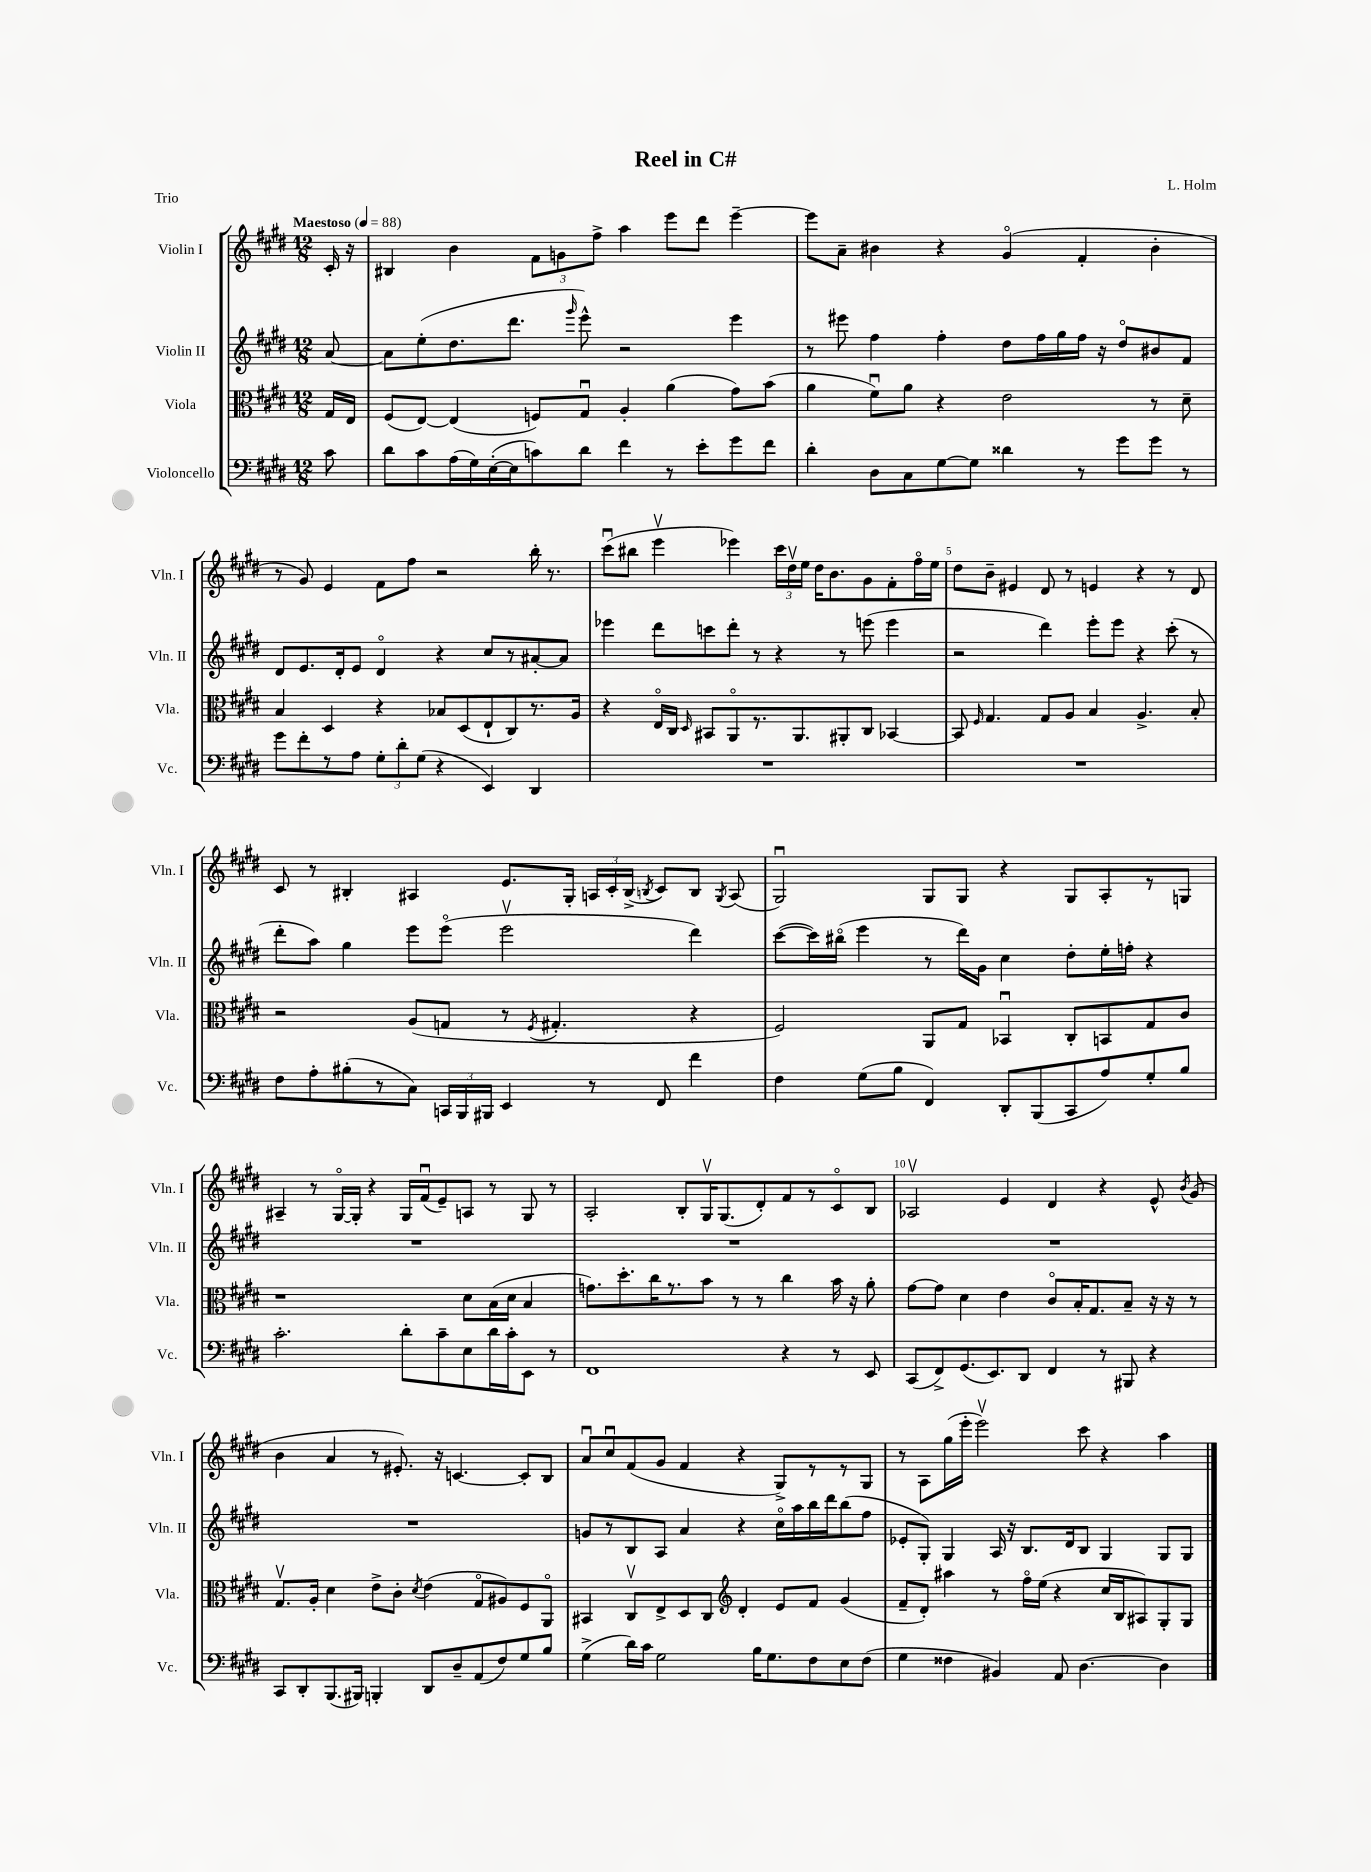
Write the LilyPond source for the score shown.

\header { title = "Reel in C#" composer = "L. Holm" piece = "Trio" }
<<
\new StaffGroup <<
\new Staff = "s0" \with { instrumentName = "Violin I" shortInstrumentName = "Vln. I" } {
    \clef treble \key e \major \numericTimeSignature \time 12/8 \partial 8 \tempo "Maestoso" 4 = 88
    \autoBeamOff cis'16-. r16 |
    bis4 b'4 \tuplet 3/2 { fis'8[ g'8 fis''8]-> } a''4 e'''8[ dis'''8] e'''4~-- |
    e'''8[ a'8]-- bis'4 r4 gis'4\flageolet( fis'4-. bis'4-. |
    r8 gis'8) e'4 fis'8[ fis''8] r2 b''16-. r8. |
    cis'''8[\downbow( bis''8] e'''4\upbow ees'''4) \tuplet 3/2 { cis'''16[ dis''16\upbow e''16] } dis''16[ b'8. gis'8 fis'8-. fis''16\flageolet e''16] |
    dis''8[ b'8]-- eis'4 dis'8 r8 e'4 r4 r8 dis'8 |
    cis'8 r8 bis4-. ais4 e'8.[ gis16]-. \tuplet 3/2 { a16[ cis'16-. bis16]->( } \acciaccatura { b8 } cis'8[) b8] \acciaccatura { gis8 } a8( |
    gis2\downbow) gis8[ gis8] r4 gis8[ a8-. r8 g8] |
    ais4-- r8 gis16[~\flageolet gis16]-. r4 gis16[ fis'16\downbow( e'8--) a8] r8 gis8 r8 |
    a2-. b8[-. gis16\upbow gis8.( dis'8-.) fis'8 r8 cis'8\flageolet b8] |
    aes2\upbow e'4 dis'4 r4 e'8-^ \acciaccatura { b'8 } gis'8( |
    b'4 a'4 r8 eis'8.-.) r16 c'4.~ c'8[-. b8] |
    a'8[\downbow cis''8\downbow fis'8( gis'8] fis'4 r4 gis8[->) r8 r8 gis8] |
    r8 a8[ gis''16( e'''16]-. e'''2\upbow) cis'''8 r4 a''4 \bar "|." |
}
\new Staff = "s1" \with { instrumentName = "Violin II" shortInstrumentName = "Vln. II" } {
    \clef treble \key e \major \numericTimeSignature \time 12/8 \partial 8
    \autoBeamOff a'8~ |
    a'8[ e''8-.( dis''8. dis'''8.] \grace { gis'''16 } e'''8-^) r2 e'''4 |
    r8 eis'''8 fis''4 fis''4-. dis''8[ fis''16 gis''16 fis''16] r16 dis''8[\flageolet bis'8 fis'8] |
    dis'8[ e'8. dis'16-. e'8] dis'4\flageolet r4 cis''8[ r8 ais'8~-. ais'8] |
    ees'''4 dis'''8[ c'''8 dis'''8]-. r8 r4 r8 e'''8( e'''4 |
    r2 dis'''4) e'''8[-. e'''8] r4 cis'''8-.( r8 |
    dis'''8[-. a''8]) gis''4 e'''8[ e'''8]\flageolet( e'''2\upbow dis'''4) |
    cis'''8[~( cis'''16) bis''16]\flageolet( e'''4 r8 dis'''16[) gis'16] cis''4 dis''8[-. e''16-. f''16]-. r4 |
    R1. |
    R1. |
    R1. |
    R1. |
    g'8[ r8 b8 a8] a'4 r4 cis''16[\flageolet a''16 b''16 dis'''16 b''8( fis''8] |
    ees'8[-. gis8]-.) gis4 a16 r16 b8.[ dis'16 b8] gis4 gis8[ gis8] \bar "|." |
}
\new Staff = "s2" \with { instrumentName = "Viola" shortInstrumentName = "Vla." } {
    \clef alto \key e \major \numericTimeSignature \time 12/8 \partial 8
    \autoBeamOff gis16[ e16] |
    fis8[( e8]~) e4( f8[) gis8]\downbow a4-. a'4( gis'8[) b'8]( |
    a'4 fis'8[\downbow) a'8] r4 e'2 r8 dis'8-- |
    b4 dis4 r4 bes8[ dis8( e8-! cis8) r8. a16] |
    r4 e16[\flageolet cis16] \grace { dis16 } bis,8[ a,8\flageolet r8. a,8. ais,8-. cis8] bes,4~ |
    bes,8 \grace { fis16 } gis4. gis8[ a8] b4 a4.-> b8-. |
    r2 a8[( g8] r8 \acciaccatura { fis8 } gis4.-. r4 |
    fis2) a,8[ gis8] bes,4\downbow cis8[-. b,8 gis8 cis'8] |
    r1 dis'8[ b16( dis'16] b4 |
    g'8.[) dis''8.-. cis''16 r8. b'8] r8 r8 cis''4 b'16 r16 a'8-. |
    gis'8[~ gis'8] dis'4 e'4 cis'8[\flageolet b16-. gis8. b8]-- r16 r16 r8 |
    gis8.[\upbow a16]-. dis'4 e'8[-> cis'8]-. \acciaccatura { dis'8 } e'4( gis8[\flageolet ais8) fis8 a,8]\flageolet |
    bis,4 cis8[\upbow e8-> dis8 cis8] \clef treble dis'4-. e'8[ fis'8] gis'4( |
    fis'8[-- dis'8]-.) ais''4 r8 fis''16[\flageolet e''16]( r4 cis''16[ b16 ais8) gis8-. gis8] \bar "|." |
}
\new Staff = "s3" \with { instrumentName = "Violoncello" shortInstrumentName = "Vc." } {
    \clef bass \key e \major \numericTimeSignature \time 12/8 \partial 8
    \autoBeamOff cis'8 |
    dis'8[ cis'8 a16( gis16) e16~-.( e16 c'8) dis'8] fis'4 r8 e'8[-. gis'8 fis'8] |
    dis'4-. dis8[ cis8 gis8~ gis8] disis'4 r8 gis'8[ gis'8] r8 |
    gis'8[ fis'8-. r8 a8] \tuplet 3/2 { gis8[-. dis'8-. gis8]( } r4 e,4) dis,4 |
    R1. |
    R1. |
    fis8[ a8-. bis8-.( r8 cis8]) \tuplet 3/2 { c,16[ b,,16 bis,,16] } e,4 r8 fis,8 fis'4 |
    fis4 gis8[( b8] fis,4) dis,8[-. b,,8( cis,8 a8) gis8-. b8] |
    cis'2.-. dis'8[-. cis'8-- e8 dis'16 cis'16-. e,8] r8 |
    fis,1 r4 r8 e,8 |
    cis,8[( fis,8->) gis,8.( e,8.) dis,8] fis,4 r8 bis,,8 r4 |
    cis,8[ dis,8-. b,,8.( bis,,16]) b,,4-. dis,8[ dis8-- a,8( fis8) gis8 b8] |
    gis4->( dis'16[) cis'16] gis2 b16[ gis8. fis8 e8 fis8]( |
    gis4 fisis4 bis,4) a,8 dis4.~ dis4 \bar "|." |
}
>>
>>
\layout { \context { \Score \override BarNumber.break-visibility = ##(#f #t #t) barNumberVisibility = #(every-nth-bar-number-visible 5) } }
